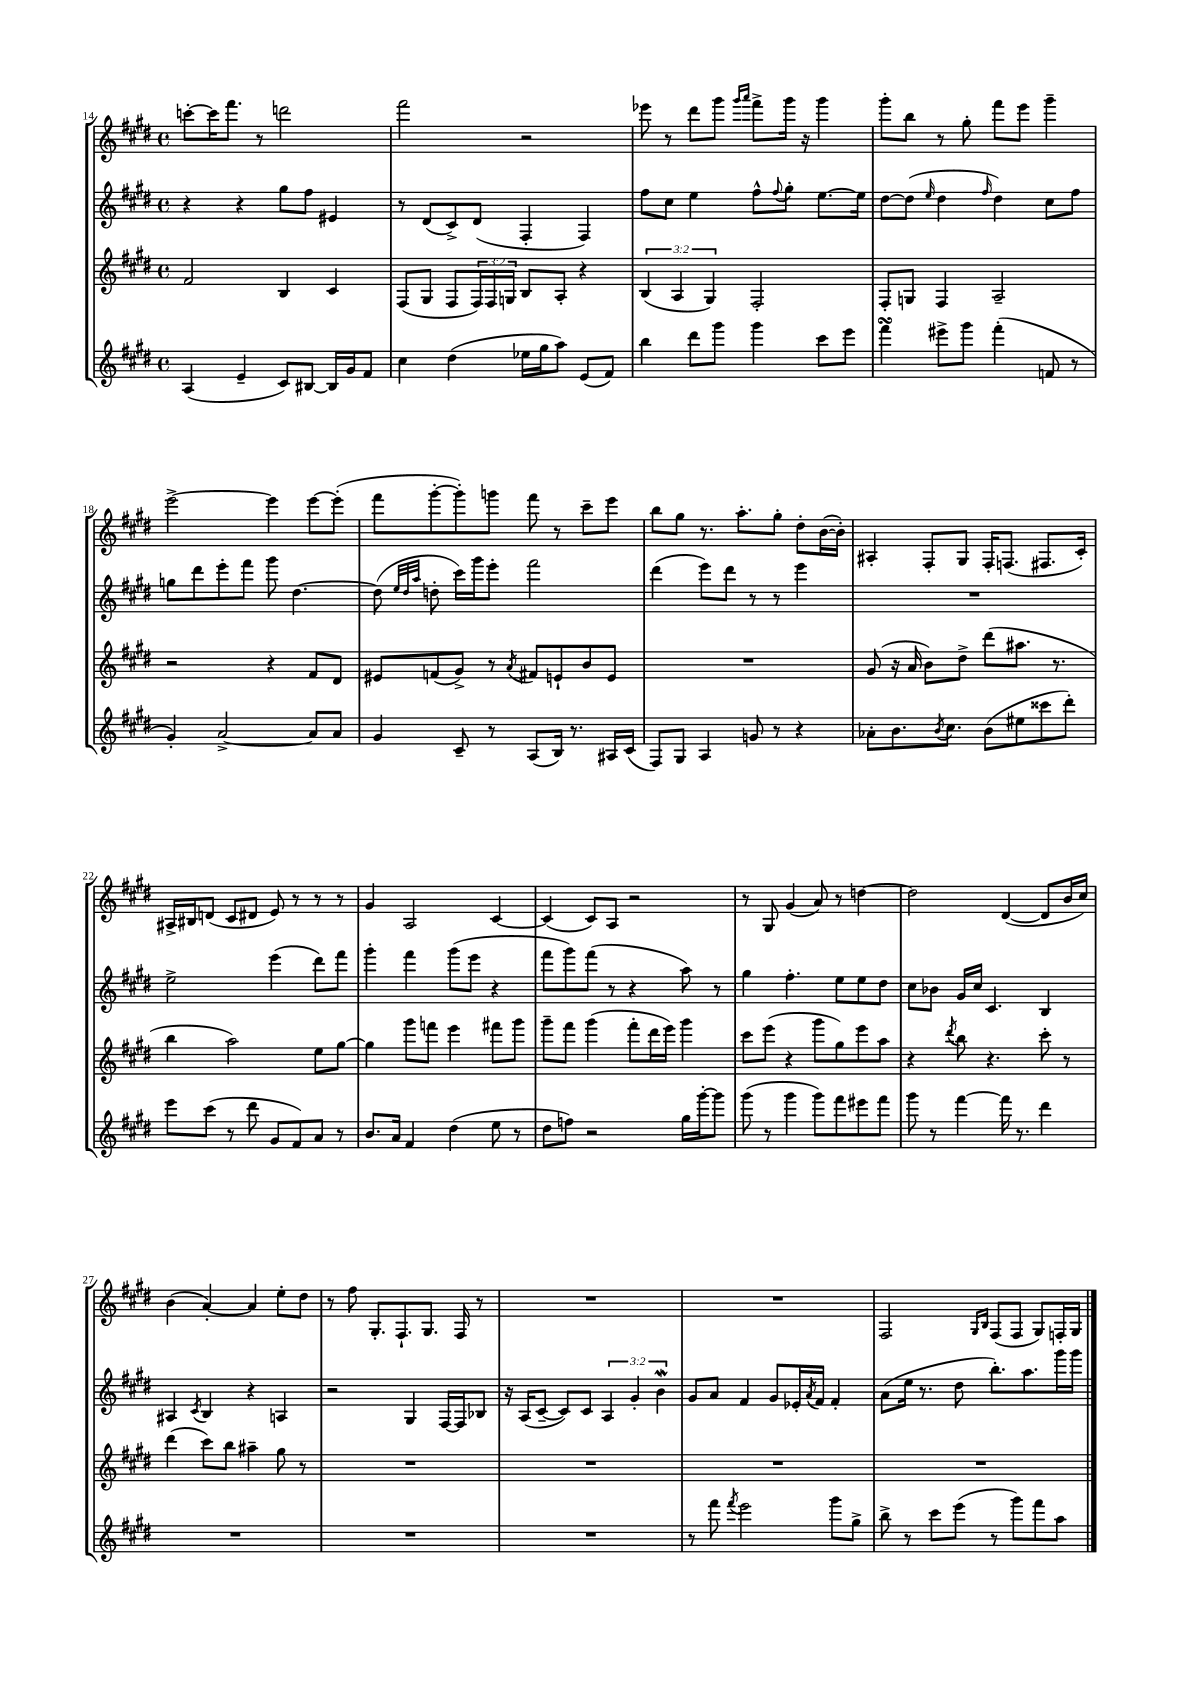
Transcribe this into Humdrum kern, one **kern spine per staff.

**kern	**kern	**kern	**kern
*part4	*part3	*part2	*part1
*staff4	*staff3	*staff2	*staff1
*clefG2	*clefG2	*clefG2	*clefG2
*k[f#c#g#d#]	*k[f#c#g#d#]	*k[f#c#g#d#]	*k[f#c#g#d#]
*M4/4	*M4/4	*M4/4	*M4/4
*met(c)	*met(c)	*met(c)	*met(c)
=14	=14	=14	=14
(4A/	2f#/	4r	[8cccn'\L
.	.	.	16ccc\K]
.	.	.	8.fff#\J
4e~/	.	4r	.
.	.	.	8r
8c#/L)	4B/	8gg#\L	2dddn\
[8B#X/J	.	8ff#\J	.
16B#/LL]	4c#/	4e#X/	.
16g#/J	.	.	.
8f#/J	.	.	.
=15	=15	=15	=15
4cc#\	(8F#/L	8r	2fff#\
.	8G#/J	(8d#/L	.
(4dd#\	8F#/L	8c#^/)	.
.	24F#/L)	(8d#/J	.
.	24F#/	.	.
.	24Gn/JJ	.	.
16ee-X\LL	8B/L	4F#'/	2r
16gg#\J	.	.	.
8aa\J)	8A'/J	.	.
(8e/L	4r	4F#/)	.
8f#/J)	.	.	.
=16	=16	=16	=16
4bb\	(6B/	8ff#\L	8eee-X\
.	.	8cc#\J	8r
.	6A/	.	.
8ddd#\L	.	4ee\	8ddd#\L
.	6G#/)	.	.
8ggg#\J	.	.	8ggg#\J
.	.	.	16qqggg#/LL
.	.	.	16qqaaa/JJ
4ggg#\	2F#'/	8ff#^^\L	8fff#^\L
.	.	8qqff#/	.
.	.	8gg#'\J	16ggg#\Jk
.	.	.	16r
8ccc#\L	.	[8.ee\L	4ggg#\
8eee\J	.	.	.
.	.	16ee\Jk]	.
=17	=17	=17	=17
4fff#sSSS\	8F#'/L	[8dd#\L	8ggg#'\L
.	8Gn/J	(8dd#\J]	8bb\J
.	.	16qqee/	.
8eee#X^\L	4F#/	4dd#\	8r
8ggg#\J	.	.	8gg#'\
.	.	16qqff#/	.
(4fff#'\	2A~/	4dd#\)	8fff#\L
.	.	.	8eee\J
8fn/	.	8cc#\L	4ggg#~\
8r	.	8ff#\J	.
!!LO:LB:g=z
=18	=18	=18	=18
4g#'/)	2r	8ggn\L	[2eee^\
.	.	8ddd#\	.
[2a^/	.	8eee'\	.
.	.	8fff#\J	.
.	4r	8ggg#\	4eee\]
.	.	[4.dd#\	.
8a/L]	8f#/L	.	[8eee\L
8a/J	8d#/J	.	(8eee'\J]
=19	=19	=19	=19
4g#/	8e#X/L	(8dd#\]	8fff#\L
.	.	32qqee/LLL	.
.	.	32qqdd#/	.
.	.	32qqaa/JJJ	.
.	(8fn/	8ddn'\	[8ggg#'\
8c#~/	8g#^/J)	16ccc#\LL)	8ggg#'\])
.	.	16ggg#\J	.
8r	8r	8eee'\J	8gggn\J
.	8qa/	.	.
(8A/L	8f#X/L	2fff#\	8fff#\
16B/Jk)	8en`/	.	8r
8.r	.	.	.
.	8b/	.	8ccc#~\L
16A#X/LL	8e/J	.	8eee\J
(16c#/JJ	.	.	.
=20	=20	=20	=20
8F#/L)	1r	(4ddd#\	8bb\L
8G#/J	.	.	8gg#\J
4A/	.	8eee\L)	8.r
.	.	8ddd#\J	.
.	.	.	8.aa'\L
8gn/	.	8r	.
8r	.	8r	8gg#'\J
4r	.	4eee\	8dd#'\L
.	.	.	([16b\L
.	.	.	16b'\JJ])
=21	=21	=21	=21
8a-X'\L	(8g#/	1r	4A#X'/
8.b\	16r	.	.
.	16a/	.	.
.	8b\L)	.	8F#'/L
8qb/	.	.	.
8.cc#\J	.	.	.
.	8dd#^\J	.	8G#/J
(8b\L	(8ddd#\L	.	16F#'/KL
.	.	.	(8.Fn/J
8ee#X\	8.aa#X\J	.	.
8ccc##X\	.	.	8.F#X/L
.	8.r	.	.
8ddd#'\J)	.	.	.
.	.	.	16c#'/Jk)
!!LO:LB:g=z
=22	=22	=22	=22
8eee\L	4bb\	2ee^\	16A#X^/LL
.	.	.	16B#X/J
(8ccc#\J	.	.	(8dn/J
8r	2aa\)	.	8c#/L
8ddd#\	.	.	8d#X/J
8g#/L	.	(4eee\	8e/)
8f#/)	.	.	8r
8a/J	8ee\L	8ddd#\L)	8r
8r	[8gg#\J	8fff#\J	8r
=23	=23	=23	=23
8.b/L	4gg#\]	4ggg#'\	4g#/
16a/Jk	.	.	.
4f#/	8ggg#\L	4fff#\	2A/
.	8fffn\J	.	.
(4dd#\	4eee\	(8ggg#\L	.
.	.	8eee\J	.
8ee\	8fff#X\L	4r	[4c#/
8r	8ggg#\J	.	.
=24	=24	=24	=24
8dd#\L	8ggg#~\L	8fff#\L	(4c#/]
8ffn\J)	8fff#\J	8ggg#\)	.
2r	(4ggg#\	(8fff#\J	8c#/L)
.	.	8r	8A/J
.	8fff#'\L	4r	2r
.	16ddd#\L	.	.
.	16eee\JJ)	.	.
16gg#\LL	4ggg#\	8aa\)	.
[16ggg#'\J	.	.	.
8ggg#\J]	.	8r	.
=25	=25	=25	=25
(8ggg#\	8ccc#\L	4gg#\	8r
8r	(8eee\J	.	8G#/
4ggg#\	4r	4.ff#'\	(4g#/
8ggg#\L)	8ggg#\L	.	8a/)
8fff#\	8gg#\)	8ee\L	8r
8eee#X\	8eee\	8ee\	[4ddn\
8fff#\J	8aa\J	8dd#\J	.
=26	=26	=26	=26
8ggg#\	4r	8cc#\L	2dd\]
8r	.	8b-X\J	.
.	8qddd#/	.	.
[4fff#\	8bb\	16g#/LL	.
.	.	16cc#/JJ	.
.	4.r	4.c#/	.
16fff#\]	.	.	([4d#/
8.r	.	.	.
4ddd#\	8ccc#'\	4B/	8d#/L]
.	8r	.	16b/L
.	.	.	16cc#/JJ)
!!LO:LB:g=z
=27	=27	=27	=27
1r	(4ddd#\	4A#X/	(4b\
.	.	8qc#/	.
.	8ccc#\L)	4B/	[4a'/)
.	8bb\J	.	.
.	4aa#X~\	4r	4a/]
.	8gg#\	4An/	8ee'\L
.	8r	.	8dd#\J
=28	=28	=28	=28
1r	1r	2r	8r
.	.	.	8ff#\
.	.	.	8.G#'/L
.	.	.	8.F#`/
.	.	4G#/	.
.	.	.	8.G#/J
.	.	[16F#/LL	.
.	.	16F#/J]	16F#/
.	.	8B-X/J	8r
=29	=29	=29	=29
1r	1r	16r	1r
.	.	(16A/KL	.
.	.	[8c#~/J	.
.	.	8c#/L])	.
.	.	8c#/J	.
.	.	6A/	.
.	.	6g#'/	.
.	.	6bW\	.
=30	=30	=30	=30
8r	1r	8g#/L	1r
8fff#\	.	8a/J	.
8qfff#/	.	.	.
2eee\	.	4f#/	.
.	.	8g#/L	.
.	.	16e-X'/L	.
.	.	8qa/	.
.	.	16f#/JJ	.
8ggg#\L	.	4f#'/	.
8gg#^\J	.	.	.
=31	=31	=31	=31
8bb^\	1r	(8a\L	2F#/
8r	.	16ee\Jk	.
.	.	8.r	.
8ccc#\L	.	.	.
(8eee\J	.	8dd#\	.
.	.	.	16qqG#/LL
.	.	.	16qqB/JJ
8r	.	8.bb'\L)	(8F#/L
8ggg#\L)	.	.	8F#/J
.	.	8.aa\	.
8fff#\	.	.	8G#/L)
8aa\J	.	16ggg#\L	16Fn'/L
.	.	16ggg#\JJ	16G#/JJ
==	==	==	==
*-	*-	*-	*-
